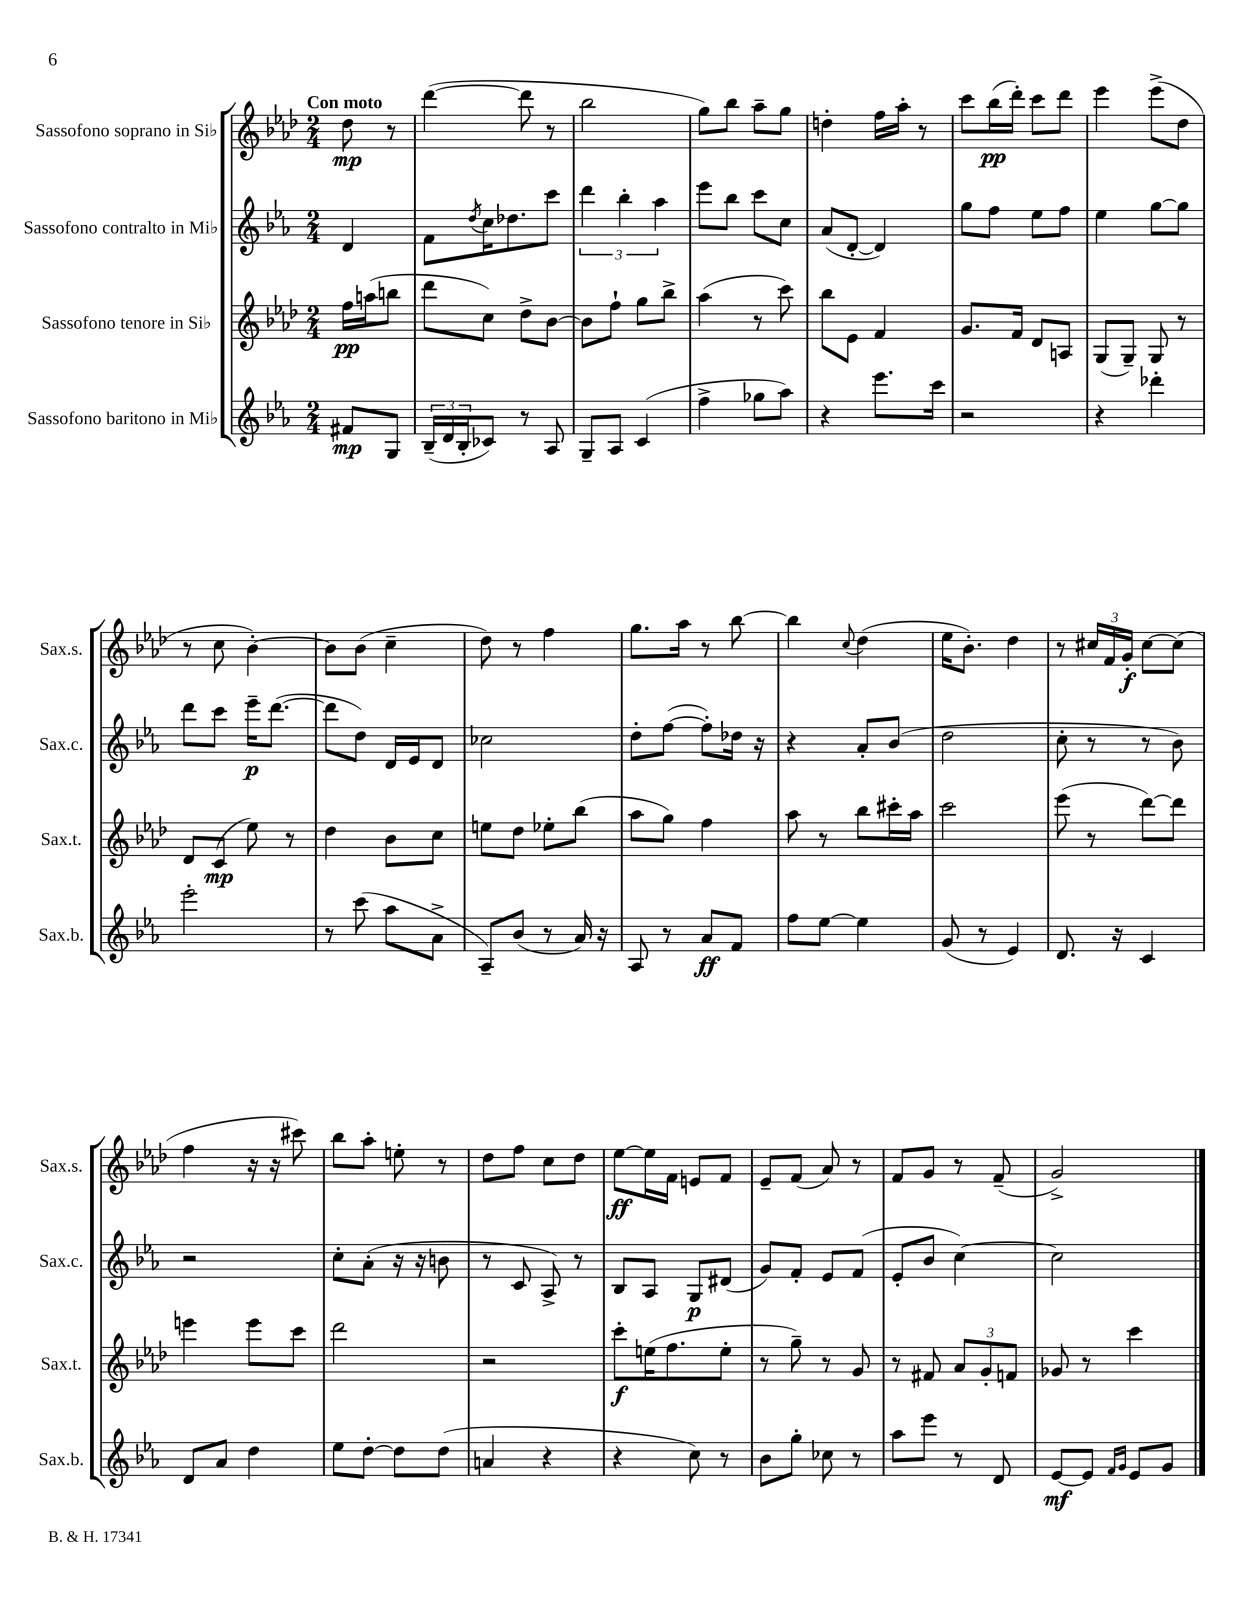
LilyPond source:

<<
\new StaffGroup <<
\new Staff = "s0" \with { instrumentName = "Sassofono soprano in Sib" shortInstrumentName = "Sax.s." } {
    \clef treble \key aes \major \numericTimeSignature \time 2/4 \partial 4 \tempo "Con moto"
    des''8\mp r8 |
    des'''4~( des'''8 r8 |
    bes''2 |
    g''8) bes''8 aes''8-- g''8 |
    d''4-. f''16 aes''16-. r8 |
    c'''8 bes''16\pp( des'''16-.) c'''8 des'''8 |
    ees'''4 ees'''8->( des''8 |
    r8 c''8 bes'4~-.) |
    bes'8 bes'8( c''4-- |
    des''8) r8 f''4 |
    g''8. aes''16 r8 bes''8~ |
    bes''4 \appoggiatura { c''8 } des''4( |
    ees''16 bes'8.-.) des''4 |
    r8 \tuplet 3/2 { cis''16 f'16 g'16-.\f } cis''8~ cis''8( |
    f''4 r16 r16 cis'''8) |
    bes''8 aes''8-. e''8-. r8 |
    des''8 f''8 c''8 des''8 |
    ees''8~\ff ees''16 f'16 e'8 f'8 |
    ees'8-- f'8( aes'8) r8 |
    f'8 g'8 r8 f'8--( |
    g'2->) \bar "|." |
}
\new Staff = "s1" \with { instrumentName = "Sassofono contralto in Mib" shortInstrumentName = "Sax.c." } {
    \clef treble \key ees \major \numericTimeSignature \time 2/4 \partial 4
    d'4 |
    f'8 \acciaccatura { d''8 } c''16 des''8. c'''8 |
    \tuplet 3/2 { d'''4 bes''4-. aes''4 } |
    ees'''8 bes''8 c'''8 c''8 |
    aes'8( d'8~-. d'4) |
    g''8 f''8 ees''8 f''8 |
    ees''4 g''8~ g''8 |
    d'''8 c'''8 ees'''16--\p d'''8.~( |
    d'''8 d''8) d'16 ees'16 d'8 |
    ces''2 |
    d''8-. f''8~( f''8-.) des''16 r16 |
    r4 aes'8-. bes'8( |
    d''2 |
    c''8-. r8 r8 bes'8) |
    r2 |
    c''8-. aes'8-.( r16 r16 b'8 |
    r8 c'8 aes8->) r8 |
    bes8 aes8 g8\p dis'8( |
    g'8) f'8-. ees'8 f'8( |
    ees'8-. bes'8 c''4~) |
    c''2 \bar "|." |
}
\new Staff = "s2" \with { instrumentName = "Sassofono tenore in Sib" shortInstrumentName = "Sax.t." } {
    \clef treble \key aes \major \numericTimeSignature \time 2/4 \partial 4
    f''16\pp a''16( b''8 |
    des'''8 c''8) des''8-> bes'8~ |
    bes'8 f''8-! g''8 bes''8-> |
    aes''4( r8 c'''8) |
    bes''8 ees'8 f'4 |
    g'8. f'16 des'8 a8 |
    g8( g8--) g8 r8 |
    des'8 c'8\mp( ees''8) r8 |
    des''4 bes'8 c''8 |
    e''8 des''8 ees''8-. bes''8( |
    aes''8 g''8) f''4 |
    aes''8 r8 bes''8 cis'''16-. aes''16 |
    c'''2 |
    ees'''8( r8 des'''8~) des'''8 |
    e'''4 e'''8 c'''8 |
    des'''2 |
    r2 |
    c'''8-.\f e''16( f''8. e''8-. |
    r8 g''8--) r8 g'8 |
    r8 fis'8 \tuplet 3/2 { aes'8 g'8-. f'8 } |
    ges'8 r8 c'''4 \bar "|." |
}
\new Staff = "s3" \with { instrumentName = "Sassofono baritono in Mib" shortInstrumentName = "Sax.b." } {
    \clef treble \key ees \major \numericTimeSignature \time 2/4 \partial 4
    fis'8\mp g8 |
    \tuplet 3/2 { bes16--( d'16 bes16-. } ces'8) r8 aes8 |
    g8-- aes8 c'4( |
    f''4-> ges''8 aes''8) |
    r4 ees'''8. c'''16 |
    r2 |
    r4 des'''4-. |
    ees'''2-. |
    r8 c'''8( aes''8 aes'8-> |
    aes8--) bes'8( r8 aes'16) r16 |
    aes8 r8 aes'8\ff f'8 |
    f''8 ees''8~ ees''4 |
    g'8( r8 ees'4) |
    d'8. r16 c'4 |
    d'8 aes'8 d''4 |
    ees''8 d''8~-. d''8 d''8( |
    a'4 r4 |
    r4 c''8) r8 |
    bes'8 g''8-. ces''8 r8 |
    aes''8 ees'''8 r8 d'8 |
    ees'8~\mf ees'8 \grace { f'16 g'16 } ees'8 g'8 \bar "|." |
}
>>
>>
\layout { \context { \Score \remove "Bar_number_engraver" } }
